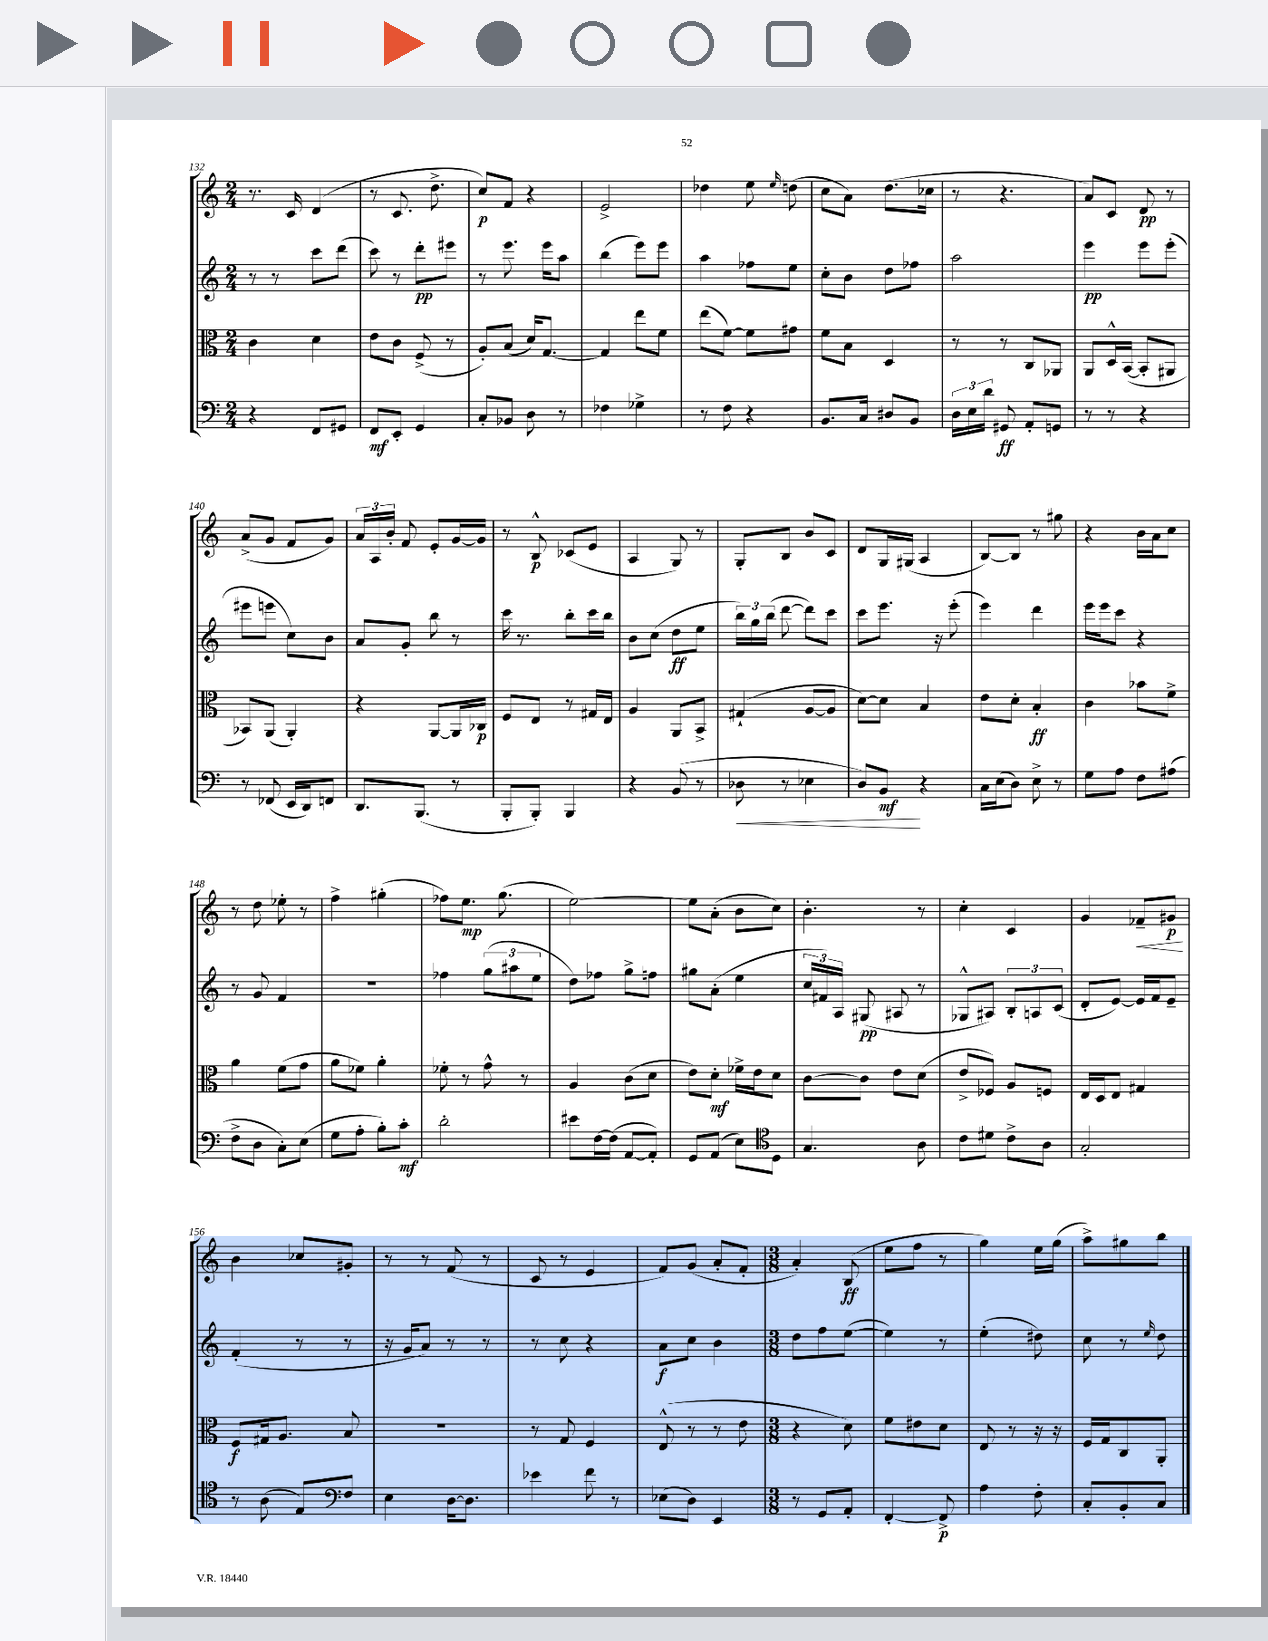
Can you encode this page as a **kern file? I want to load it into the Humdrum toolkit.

**kern	**kern	**kern	**kern
*staff4	*staff3	*staff2	*staff1
*clefF4	*clefC3	*clefG2	*clefG2
*k[]	*k[]	*k[]	*k[]
*M2/4	*M2/4	*M2/4	*M2/4
4r	4c\	8r	8.r
.	.	8r	.
.	.	.	16c/
8FF/L	4d\	8ccc\L	(4d/
8GG#/J	.	(8ddd\J	.
=	=	=	=
8FF/L	8e\L	8ccc\)	8r
8EE'/J	8c\J	8r	8.c/
4GG/	(8F^/	8ddd'\L	.
.	.	.	8.dd^\
.	8r	8eee#\J	.
=	=	=	=
8C'/L	8A'/L)	8r	8cc/L)
8BB-/J	(8B/J	8.eee\	8f/J
8D\	16d/LK)	.	4r
.	[8.G/J	16eee\LK	.
8r	.	8aa\J	.
=	=	=	=
4F-\	4G/]	(4bb\	2e^/
4G-^\	8ee\L	8eee\L)	.
.	8f\J	8eee\J	.
=	=	=	=
8r	(8ee\L	4aa\	4dd-\
8F\	[8f\J)	.	.
4r	8f\]L	8ff-\L	8ee\
.	.	.	16qqee/
.	8g#\J	8ee\J	(8dd\
=	=	=	=
8.BB/L	8f\L	8cc'\L	8cc\L
.	8B\J	8b\J	8a\J)
16C/Jk	.	.	.
8D#/L	4D/	8dd\L	(8.dd\L
8BB/J	.	8ff-\J	.
.	.	.	16cc-\Jk
=	=	=	=
24D\LL	8r	2aa\	8r
24E\	.	.	.
24d\JJ	.	.	.
8GG#/	8r	.	4.r
8AA'/L	8C/L	.	.
8GG/J	8AA-/J	.	.
=	=	=	=
8r	8AA/L	4eee\	8a/L)
8r	16D^^/L	.	8c/J
.	([16BB/JJ	.	.
4r	8BB'/]L	8eee\L	8d/
.	8AA#/J	(8eee'\J	8r
=	=	=	=
8r	8BB-/L)	8eee#\L	(8a^/L
(8FF-/	(8AA/J	8eee\J	8g/J
16EE/LL	4AA'/)	8cc\L)	8f/L
16DD/J)	.	.	.
8FF/J	.	8b\J	8g/J)
=	=	=	=
8.DD/L	4r	8a/L	24a/LL
.	.	.	24A/
.	.	.	24b'/JJ
.	.	8g'/J	8f/
(8.BBB/J	.	.	.
.	[8AA/L	8bb\	8e'/L
8r	16AA/]L	8r	[16g/L
.	16C-/JJ	.	16g/]JJ
=	=	=	=
8BBB'/L	8F/L	16ccc\	8r
.	.	8.r	.
8BBB'/J)	8E/J	.	8B^^/
4BBB/	8r	8bb'\L	(8c-/L
.	16G#/LL	16ccc\L	8e/J
.	16E/JJ	16bb\JJ	.
=	=	=	=
4r	4A/	8b\L	4A/
.	.	(8cc\J	.
(8BB/	8AA/L	8dd\L	8G/)
8r	8BB^/J	8ee\J	8r
=	=	=	=
8D-\	(4G#`/	24bb\LL)	8G'/L
.	.	24gg\	.
.	.	(24bb\JJ	.
8r	.	[8ddd\	8B/J
4E-\	[8A/L	8ddd\]L)	8b/L
.	8A/]J	8ccc\J	8c/J
=	=	=	=
8D/L)	[8d\L)	8ccc\L	8d/L
8BB/J	8d\]J	8.eee\J	16G/L
.	.	.	(16G#/JJ
4r	4B/	.	4A/
.	.	16r	.
.	.	(8eee'\	.
=	=	=	=
16C\LL	8e\L	4eee\)	[8B/L)
(16E\J	.	.	.
8D\J)	8d'\J	.	8B/]J
8E^\	4B'/	4ddd\	8r
8r	.	.	8gg#\
=	=	=	=
8G\L	4c\	16eee\LL	4r
.	.	16eee\J	.
8A\J	.	8ccc\J	.
8F\L	8b-\L	4r	16b\LL
.	.	.	16a\J
(8A#\J	8f^\J	.	8cc\J
=	=	=	=
8F^\L	4a\	8r	8r
8D\J	.	8g/	8dd\
8C'\L)	(8f\L	4f/	8ee-'\
(8E\J	8g\J	.	8r
=	=	=	=
8G\L	8a\L	2r	4ff^\
8A'\J	8f-\J)	.	.
8B'\L)	4a'\	.	(4gg#'\
8c'\J	.	.	.
=	=	=	=
2d'\	8f-'\	4ff-\	8ff-\L)
.	8r	.	8.ee\J
.	8g^^\	(12gg\L	.
.	.	.	(8.gg\
.	.	12aa#\	.
.	8r	.	.
.	.	12ee\J	.
=	=	=	=
8e#\L	4A/	8dd\L)	[2ee\)
[16F\L	.	8ff-\J	.
(16F\]JJ	.	.	.
[8AA/L	(8c\L	8gg^\L	.
8AA'/]J)	8d\J	8ff\J	.
=	=	=	=
8GG/L	8e\L)	8gg#\L	8ee\]L
(8AA/J	8d'\J	(8a'\J	(8a'\J
8E\L)	16f-^\LL	4ee\	8b\L
.	16e\J	.	.
8D\J	8d\J	.	8cc\J)
=	=	=	=
*clefC4	*	*	*
4.G/	[8c\L	24cc/LL	4.b'\
.	.	24f#/)	.
.	.	24A/JJ	.
.	8c\]J	(8G#/	.
.	8e\L	8A#/	.
8A\	(8d\J	8r	8r
=	=	=	=
8c\L	8e^/L	8G-^^/L	4cc'\
8d#\J	8F-/J)	8A#/J)	.
8c^\L	8A/L	12B'/L	4c/
.	.	12A/	.
8A\J	8F/J	.	.
.	.	(12c/J	.
=	=	=	=
2G'/	16E/LL	8d'/L	4g/
.	16D/J	.	.
.	8E/J	[8e/J)	.
.	4G#/	16e/]LL	8f-~/L
.	.	16f/J	.
.	.	8e~/J	8g#/J
=	=	=	=
8r	8F/L	(4f'/	4b\
(8A\	16G#/k	.	.
.	8.A/J	.	.
8E/L)	.	8r	8cc-/L
8F/J	8B/	8r	8g#'/J
=	=	=	=
*clefF4	*	*	*
4E\	2r	16r	8r
.	.	16g/LK	.
.	.	8a/J)	8r
[16D\LK	.	8r	(8f/
8.D\]J	.	.	.
.	.	8r	8r
=	=	=	=
4e-\	8r	8r	8c/
.	8G/	8cc\	8r
8f\	4F/	4r	4e/
8r	.	.	.
=	=	=	=
(8E-\L	(8E^^/	8a\L	8f/L)
8D\J)	8r	8cc\J	(8g/J
4EE/	8r	4b\	8a'/L
.	8e\	.	8f'/J
=	=	=	=
*M3/8	*M3/8	*M3/8	*M3/8
8r	4r	8dd\L	4a'/)
8GG/L	.	8ff\	.
8AA'/J	8d\)	([8ee\J	(8B/
=	=	=	=
[4FF'/	8f\L	4ee\])	8ee\L
.	8e#\	.	8ff\J
8FF^/]	8d\J	8r	8r
=	=	=	=
4A\	8E/	(4ee'\	4gg\)
.	8r	.	.
8F'\	16r	8dd#\)	16ee\LL
.	16r	.	(16gg\JJ
=	=	=	=
8C'/L	16F/LL	8cc\	8aa^\L)
.	16G/J	.	.
8BB'/	8C/	8r	8gg#\
.	.	16qqee/	.
8C/J	8AA'/J	8dd\	8bb\J
==	==	==	==
*-	*-	*-	*-
